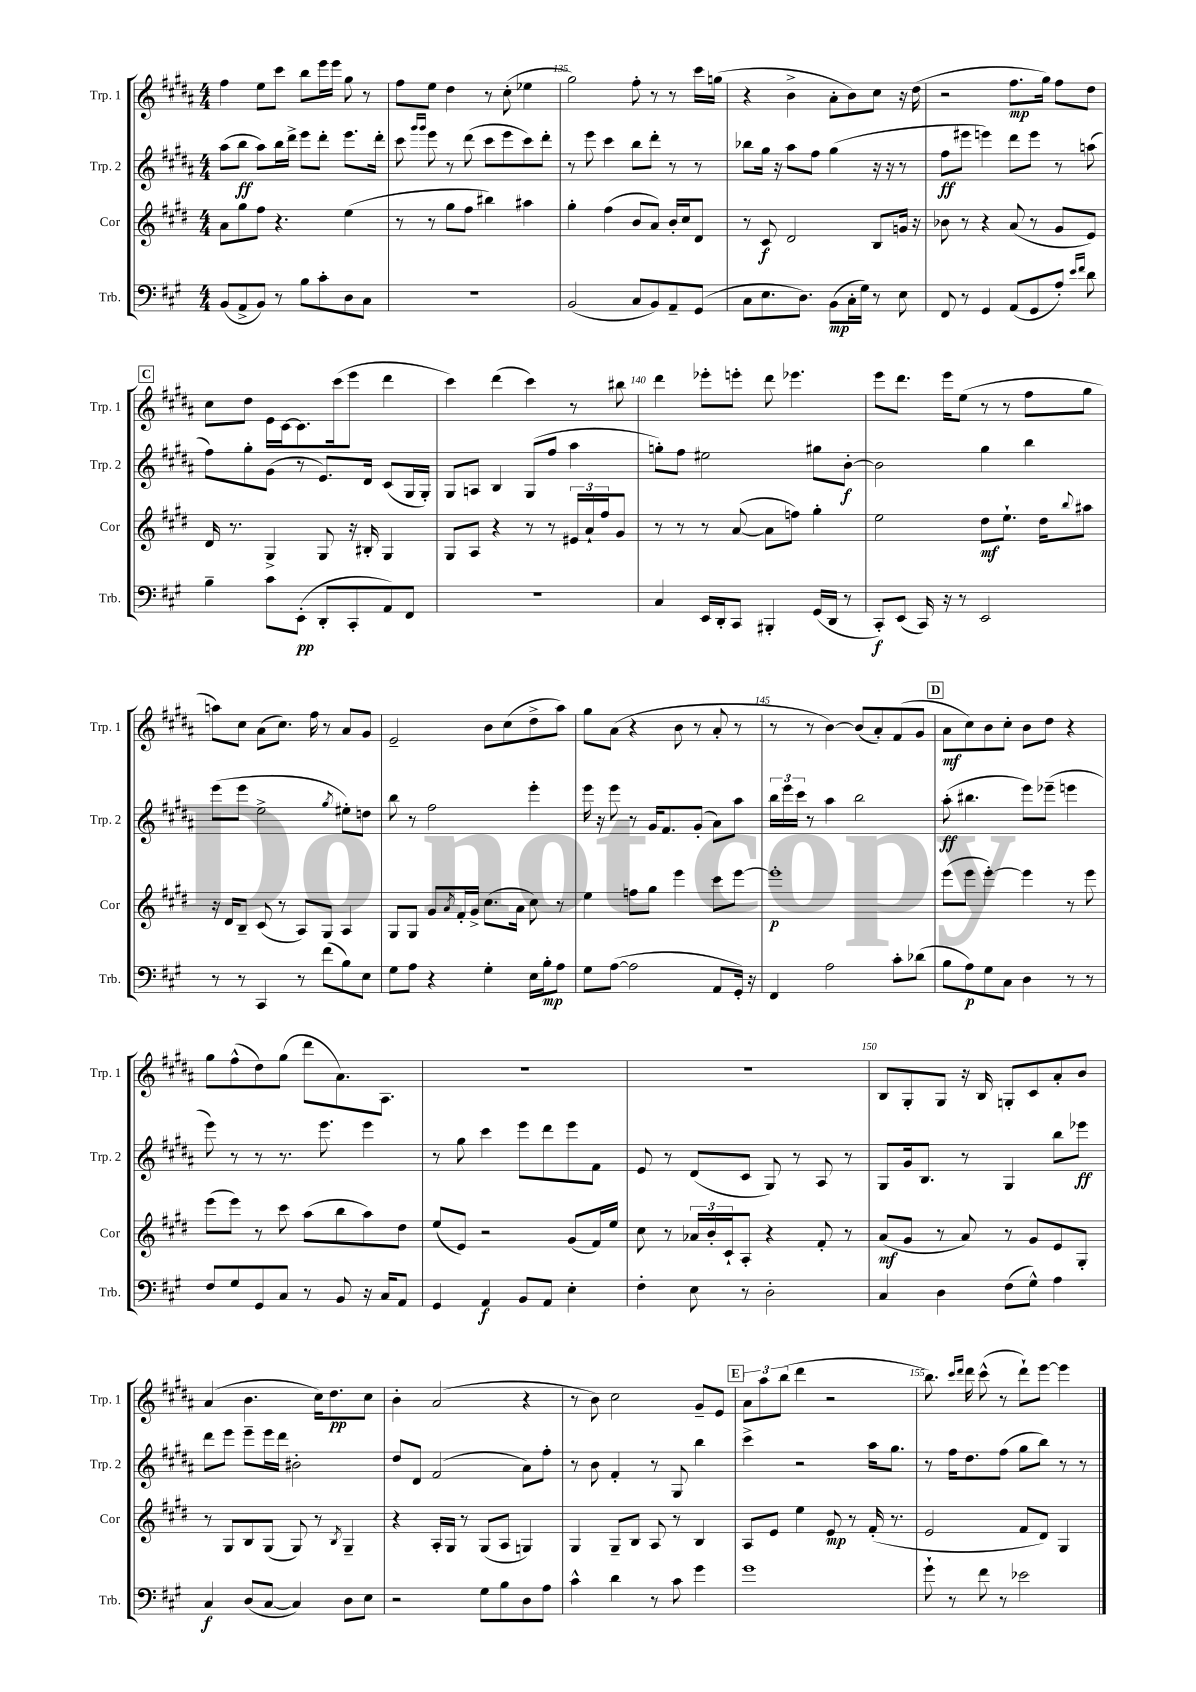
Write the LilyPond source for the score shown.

<<
\new StaffGroup <<
\new Staff = "s0" \with { instrumentName = "Trp. 1" shortInstrumentName = "Trp. 1" } {
    \clef treble \key b \major \numericTimeSignature \time 4/4
    fis''4 e''8 cis'''8 b''8 e'''16 e'''16 gis''8 r8 |
    fis''8 e''8 dis''4 r8 cis''8-.( ees''4 |
    gis''2) fis''8-. r8 r8 cis'''16 g''16( |
    r4 b'4-> ais'8-. b'8) cis''8 r16 dis''16( |
    r2 fis''8.\mp gis''16) fis''8 dis''8 |
    \mark \markup { \box "C" } cis''8 dis''8 e'16 cis'16~ cis'8. cis'''16( e'''8 dis'''4 |
    cis'''4) dis'''4( cis'''4) r8 bis''8 |
    dis'''4 ees'''8-. e'''8-. dis'''8 ees'''4. |
    e'''8 dis'''8. e'''16 e''8( r8 r8 fis''8 gis''8 |
    a''8) cis''8 ais'8( cis''8.) fis''16 r8 ais'8 gis'8 |
    e'2-- b'8 cis''8( dis''8-> ais''8) |
    gis''8 ais'8( r4 b'8 r8 ais'8-. r8 |
    r8 r8 b'4~) b'8( ais'8-.) fis'8( gis'8 |
    \mark \markup { \box "D" } ais'8\mf cis''8) b'8 cis''8-. b'8 dis''8 r4 |
    gis''8 fis''8-^( dis''8) gis''8( dis'''8 ais'8.) ais8. |
    R1 |
    R1 |
    b8 gis8-. gis8 r16 b16 g8-. cis'8 ais'8-. b'8 |
    ais'4( b'4. cis''16) dis''8.\pp cis''8 |
    b'4-. ais'2( r4 |
    r8 b'8) cis''2 gis'8-- e'8 |
    \mark \markup { \box "E" } \tuplet 3/2 { ais'8 ais''8 b''8( } dis'''4 r2 |
    b''8.) \grace { cis'''16 dis'''16 } dis'''16 cis'''8-^( r8 dis'''8-!) e'''8~ e'''4 \bar "|." |
}
\new Staff = "s1" \with { instrumentName = "Trp. 2" shortInstrumentName = "Trp. 2" } {
    \clef treble \key b \major \numericTimeSignature \time 4/4
    ais''8( b''8\ff ais''8) b''16 dis'''16-> e'''8 dis'''8-. e'''8. dis'''16-. |
    cis'''8 \grace { gis'''16 gis'''16 } e'''8 r8 dis'''8( cis'''8 e'''8 cis'''8) dis'''8-. |
    r8 e'''8 cis'''4 b''8 dis'''8-. r8 r8 |
    bes''8 gis''16 r16 ais''8 fis''8 gis''4( r16 r16 r8 |
    fis''8\ff eis'''8 e'''4) dis'''8 e'''8 r8 a''8( |
    \mark \markup { \box "C" } fis''8) gis''8-. gis'8( r8 e'8.) dis'16 cis'8( gis16 gis16-.) |
    gis8 a8 b4 gis8( fis''8 ais''4 |
    g''8-.) fis''8 eis''2 gis''8 b'8~-.\f |
    b'2 gis''4 b''4 |
    e'''8( e'''8 e''2-> \acciaccatura { gis''8 } eis''8-.) d''8 |
    b''8 r8 fis''2 e'''4-. |
    e'''16 r16 e'''8 r8 gis'16 fis'8. gis'8-.( ais'8) ais''8 |
    \tuplet 3/2 { b''16 e'''16 cis'''16 } r8 ais''4 b''2 |
    \mark \markup { \box "D" } ais''8-.\ff( bis''4. e'''8) ees'''8--( e'''4 |
    e'''8) r8 r8 r8. e'''8. e'''4 |
    r8 gis''8 cis'''4 e'''8 dis'''8 e'''8 fis'8 |
    e'8 r8 dis'8( cis'8 gis8) r8 ais8 r8 |
    gis8 gis'16 b8. r8 gis4 b''8 ees'''8\ff |
    dis'''8 e'''8 e'''8-- e'''16 dis'''16 bis'2-. |
    dis''8 dis'8 fis'2( ais'8) fis''8-. |
    r8 b'8 fis'4-. r8 gis8 b''4 |
    \mark \markup { \box "E" } cis'''4-> r2 ais''16 gis''8. |
    r8 fis''16 dis''8. fis''8( gis''8 b''8) r8 r8 \bar "|." |
}
\new Staff = "s2" \with { instrumentName = "Cor" shortInstrumentName = "Cor" } {
    \clef treble \key e \major \numericTimeSignature \time 4/4
    a'8 gis''8 fis''8 r4. e''4( |
    r8 r8 gis''8 fis''8 bis''4) ais''4 |
    gis''4-. fis''4( b'8 a'8) b'16-. cis''16 dis'8 |
    r8 cis'8\f dis'2 b8 g'16 r16 |
    bes'8 r8 r4 a'8( r8 gis'8 e'8) |
    \mark \markup { \box "C" } dis'16 r8. gis4-> gis8 r16 bis16-. gis4 |
    gis8 a8 r4 r8 r8 \tuplet 3/2 { eis'16 a'16-! fis''16 } gis'8 |
    r8 r8 r8 a'8~( a'8 f''8) gis''4-. |
    e''2 dis''8\mf e''8.-! dis''16 \appoggiatura { b''8 } ais''8 |
    r16 dis'16 b8-- cis'8( r8 a8) gis8 a4 |
    gis8 gis8 gis'8 \acciaccatura { a'8 } fis'16-. gis'16-> cis''8.( a'16 cis''8) r8 |
    e''4 f''8 gis''8 e'''4 cis'''8 e'''8~ |
    e'''1-.\p |
    \mark \markup { \box "D" } e'''8( e'''8 e'''4~-.) e'''4 r8 e'''8 |
    e'''8( e'''8) r8 cis'''8 a''8( b''8 a''8) dis''8 |
    e''8( e'8) r2 gis'8( fis'16) e''16 |
    cis''8 r8 \tuplet 3/2 { aes'16 b'16-. cis'16-! } a8-. r4 fis'8-. r8 |
    a'8\mf( gis'8 r8 a'8) r8 gis'8 e'8 gis8-. |
    r8 gis8 b8 gis8( gis8) r8 \acciaccatura { b8 } gis4-- |
    r4 a16-. gis16 r8 gis8( a8 g4) |
    gis4 gis8-- b8 a8 r8 b4 |
    \mark \markup { \box "E" } a8 e'8 e''4 e'8\mp r8 fis'16-.( r8. |
    e'2 fis'8 dis'8) gis4 \bar "|." |
}
\new Staff = "s3" \with { instrumentName = "Trb." shortInstrumentName = "Trb." } {
    \clef bass \key a \major \numericTimeSignature \time 4/4
    b,8( a,8-> b,8) r8 b8 cis'8-. d8 cis8 |
    R1 |
    b,2( cis8 b,8) a,8-- gis,8( |
    cis8 e8. d8.) b,8\mp( cis16-. gis16) r8 e8 |
    fis,8 r8 gis,4 a,8( gis,8 a8-.) \grace { e'16 fis'16 } d'8 |
    \mark \markup { \box "C" } b4-- cis'8 e,8-.\pp( d,8-. cis,8-. a,8) fis,8 |
    R1 |
    cis4 e,16 d,16-. cis,8 bis,,4-. gis,16( d,16 r8 |
    cis,8-.\f) e,8( cis,16) r16 r8 e,2 |
    r8 r8 cis,4 r8 fis'8( b8) e8 |
    gis8 a8 r4 gis4-. e16 b16-.\mp a8 |
    gis8 a8~( a2 a,8 gis,16-.) r16 |
    fis,4 a2 cis'8-. des'8( |
    \mark \markup { \box "D" } b8 a8\p) gis8 cis8 d4 r8 r8 |
    fis8 gis8 gis,8 cis8 r8 b,8 r16 cis16 a,8 |
    gis,4 a,4\f b,8 a,8 e4-. |
    fis4-. e8 r8 d2-. |
    cis4 d4 fis8( gis8-^) a4 |
    cis4\f d8( cis8~ cis4) d8 e8 |
    r2 gis8 b8 d8 a8 |
    cis'4-^ d'4 r8 cis'8 gis'4 |
    \mark \markup { \box "E" } gis'1 |
    gis'8-! r8 fis'8 r8 ees'2 \bar "|." |
}
>>
>>
\layout { \context { \Score currentBarNumber = #133 \override BarNumber.break-visibility = ##(#f #t #t) barNumberVisibility = #(every-nth-bar-number-visible 5) } }
